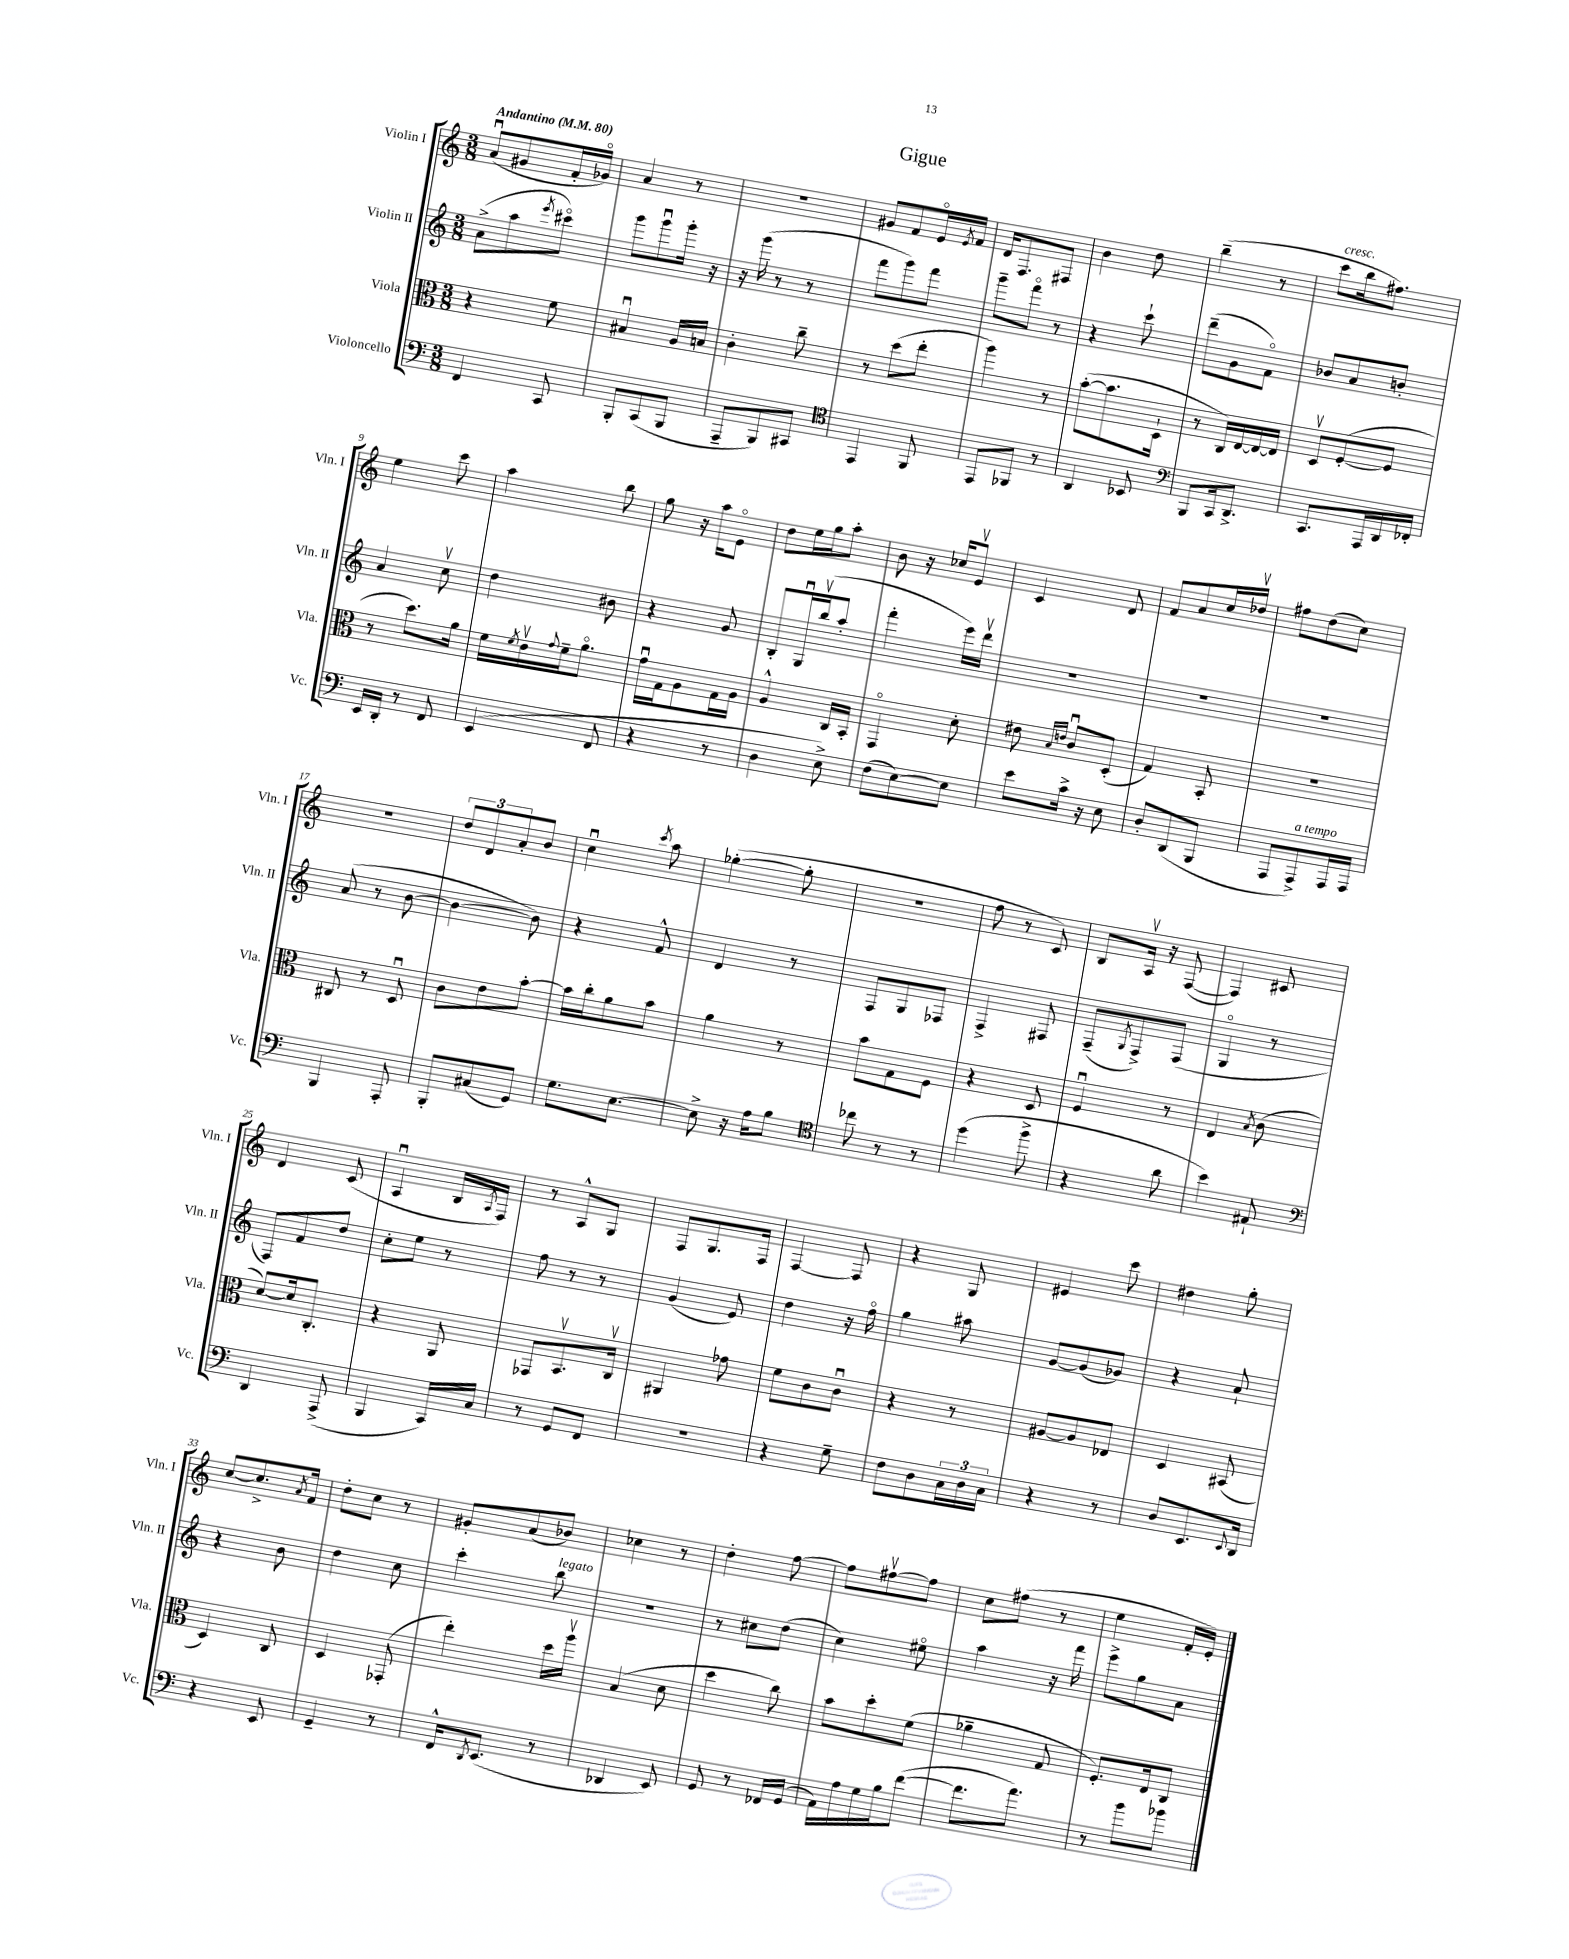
\header { title = "Gigue" }
<<
\new StaffGroup <<
\new Staff = "s0" \with { instrumentName = "Violin I" shortInstrumentName = "Vln. I" } {
    \clef treble \key c \major \numericTimeSignature \time 3/8 \tempo "Andantino" 4 = 80
    a'8\downbow( gis'8 f'16-. ges'16\flageolet) |
    a'4 r8 |
    R4. |
    gis'8 f'8 e'16\flageolet \acciaccatura { e'8 } f'16 |
    d'16 f8. fis8 |
    b'4 d''8 |
    b''4--( r8 |
    c'''8^\markup { \italic "cresc." } b''16 fis''8.) |
    e''4 c'''8 |
    a''4 b''8 |
    g''8 r16 a''16 e'8\flageolet |
    d''8 e''16 g''16 a''8-. |
    b'8 r16 ces''16 e'8\upbow |
    c'4 d'8 |
    f'8 a'8 c''16 des''16\upbow |
    fis''8 d''8( c''8) |
    R4. |
    \tuplet 3/2 { d''8 d'8 a'8-. } b'8 |
    c''4\downbow \acciaccatura { c'''8 } a''8 |
    ges''4~-.( ges''8-. |
    R4. |
    f''8 r8 c'8) |
    b8 a16\upbow r16 f8~( |
    f4) cis'8 |
    d'4 c'8( |
    a4\downbow b16 \acciaccatura { a8 } f16) |
    r8 a8-^ g8 |
    f8 g8. f16 |
    f4~ f8 |
    r4 g8 |
    eis'4 c'''8 |
    dis''4 g''8-. |
    c''8~ c''8.-> \acciaccatura { a'8 } f'16 |
    d''8-. c''8 r8 |
    gis'8-. a'8( bes'8) |
    ces''4 r8 |
    d''4-. f''8~ |
    f''8 fis''8~\upbow fis''8 |
    c''8 fis''8( r8 |
    e''4 f'16-. e'16-.) \bar "|." |
}
\new Staff = "s1" \with { instrumentName = "Violin II" shortInstrumentName = "Vln. II" } {
    \clef treble \key c \major \numericTimeSignature \time 3/8
    a'8->( a''8 \acciaccatura { e'''8 } cis'''8\flageolet) |
    g'''8 g'''8\downbow g'''16-. r16 |
    r16 g'''16( r8 r8 |
    f'''8 g'''8) f'''8 |
    g'''8-- f'''8\flageolet r8 |
    r4 c'''8-! |
    d'''8--( g'8 f'8\flageolet) |
    bes'8 a'8 b'8-. |
    a'4 c''8\upbow |
    d''4 bis'8 |
    r4 g'8 |
    b8-. g16\downbow b''16\upbow( a''8-. |
    f'''4-. e'''16) d'''16\upbow |
    R4. |
    R4. |
    R4. |
    a'8( r8 b'8~ |
    b'4~ b'8) |
    r4 f'8-^ |
    d'4 r8 |
    f8 g8 fes8 |
    f4-> fis8 |
    f8--( \acciaccatura { g8 } f8->) f8( |
    g4\flageolet r8 |
    f8) f'8 d''8 |
    c''8-. e''8 r8 |
    f''8 r8 r8 |
    g'4( e'8) |
    d''4 r16 f''16\flageolet |
    g''4 ais''8 |
    g'8~ g'8( ges'8) |
    r4 a'8-! |
    r4 b'8 |
    d''4 c''8 |
    c'''4-. b''8^\markup { \italic "legato" } |
    R4. |
    r8 cis''8 d''8( |
    c''4) eis''8\flageolet |
    a''4 r16 f'''16 |
    e'''8-> g''8 a'8 \bar "|." |
}
\new Staff = "s2" \with { instrumentName = "Viola" shortInstrumentName = "Vla." } {
    \clef alto \key c \major \numericTimeSignature \time 3/8
    r4 f'8 |
    bis4\downbow a16 b16 |
    c'4-. c''8-- |
    r8 d''8( e''8-. |
    a''4) r8 |
    b'8~-.( b'8. d16-! |
    r8 c16) e16~ e16~ e16 |
    d8\upbow f8~-.( f8 |
    r8 d''8.) a'16 |
    f'16 \acciaccatura { f'8 } e'16\upbow \appoggiatura { g'8 } f'16-- a'8.\flageolet |
    g'16\downbow g16 a8 g16 a16 |
    a4-^ c16 b,16-. |
    g,4\flageolet d'8-. |
    eis'8 \grace { b16 e'16 } c'8\downbow d8-.( |
    g4) b,8-. |
    R4. |
    cis8 r8 d8\downbow |
    c'8 e'8 b'8~-. |
    b'16 c''16-. a'8 b'8 |
    a'4 r8 |
    b'8 g8 f8 |
    r4 d8 |
    f4\downbow r8 |
    e4 \acciaccatura { b8 } c'8( |
    d'8~) d'16 c8.-. |
    r4 a,8 |
    ges,8 b,8.\upbow c16\upbow |
    ais,4 ges'8 |
    f'8 c'8 c'8\downbow |
    r4 r8 |
    ais8~ ais8 ees8 |
    d4 bis,8( |
    d4) c8 |
    d4 ges,8-.( |
    e''4-.) d''16 a''16\upbow |
    b4( d'8 |
    d''4 c''8) |
    b'8 d''8-. f'8( |
    aes'4-- g8 |
    f8.-.) e16 c8 \bar "|." |
}
\new Staff = "s3" \with { instrumentName = "Violoncello" shortInstrumentName = "Vc." } {
    \clef bass \key c \major \numericTimeSignature \time 3/8
    f,4 c,8 |
    b,,8-. c,8( b,,8 |
    a,,8-- b,,8) cis,8 |
    \clef tenor e,4 f,8 |
    e,8 fes,8 r8 |
    a,4 bes,8 |
    \clef bass b,,8 c,16 d,8.-> |
    c,8. a,,16 d,16 fes,16-. |
    e,16 d,16-. r8 f,8 |
    e,4( f,8 |
    r4 r8 |
    d4 e8->) |
    f8( e8~) e8 |
    e'8 c'16-> r16 e8 |
    d8-. d,8( b,,8 |
    a,,8 a,,8->^\markup { \italic "a tempo" }) a,,16 a,,16 |
    b,,4 a,,8-. |
    b,,8-. cis8( g,8) |
    g8. e8.~ |
    e8-> r16 a16 b8 |
    \clef tenor ces''8 r8 r8 |
    d''4( f''8-> |
    r4 a'8 |
    b'4) eis8-! |
    \clef bass d,4 a,,8->( |
    b,,4 c,16) c16 |
    r8 g,8 f,8 |
    R4. |
    r4 g8-- |
    f8 d8 \tuplet 3/2 { c16 d16 c16 } |
    r4 r8 |
    d8 e,8. \appoggiatura { e,8 } d,16 |
    r4 e,8 |
    g,4-- r8 |
    f,16-^ \acciaccatura { d,8 } e,8.( r8 |
    des,4 e,8) |
    g,8 r8 fes,16 g,16( |
    a,16) a16 g16 b16 f'8~( |
    f'8. a'8.) |
    r8 b'8 bes'8 \bar "|." |
}
>>
>>
